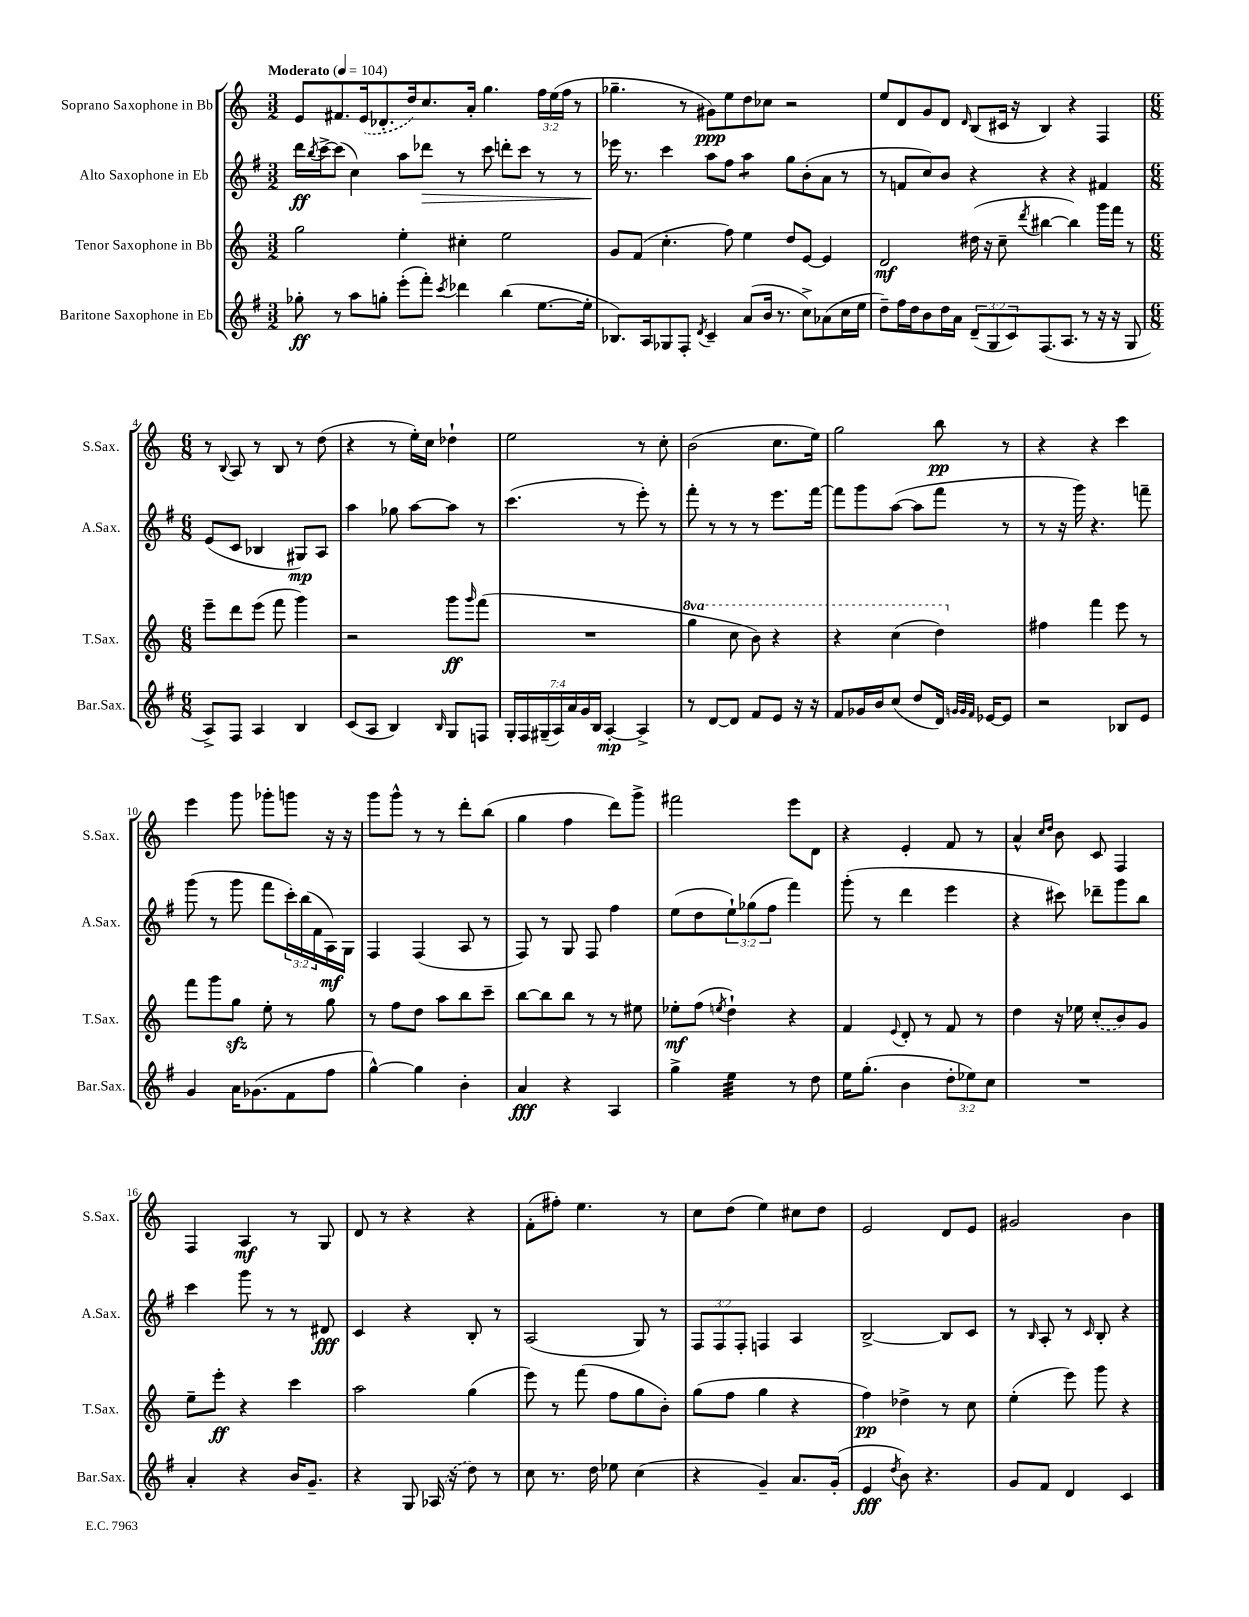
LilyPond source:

<<
\new StaffGroup <<
\new Staff = "s0" \with { instrumentName = "Soprano Saxophone in Bb" shortInstrumentName = "S.Sax." } {
    \clef treble \key c \major \numericTimeSignature \time 3/2 \override Staff.TupletNumber.text = #tuplet-number::calc-fraction-text \tempo "Moderato" 4 = 104
    e'8 fis'8. \once \slurDashed e'16( des'8.-. d''16) c''8. a'16-. g''4. \tuplet 3/2 { f''16 e''16( f''16 } r8 |
    ges''4.-- r8 gis'8\ppp) e''8 d''8 ces''8 r2 |
    e''8 d'8 g'8 d'8 \grace { d'16 } b8( cis'16 r16 b4) r4 f4 |
    \numericTimeSignature \time 6/8 r8 \appoggiatura { b8 } a8 r8 b8 r8 d''8( |
    r4 r8 e''16-.) c''16 des''4-! |
    e''2 r8 c''8-. |
    b'2( c''8. e''16) |
    g''2 b''8\pp r8 |
    r4 r4 c'''4 |
    e'''4 g'''8 ges'''8-. g'''8 r16 r16 |
    g'''8 g'''8-^ r8 r8 d'''8-. b''8( |
    g''4 f''4 d'''8) g'''8-> |
    fis'''2 e'''8 d'8 |
    r4 e'4-. f'8 r8 |
    a'4-^ \grace { c''16 d''16 } b'8 c'8 f4 |
    f4 a4\mf r8 g8 |
    d'8 r8 r4 r4 |
    f'8-.( fis''8-.) e''4. r8 |
    c''8 d''8( e''4) cis''8 d''8 |
    e'2 d'8 e'8 |
    gis'2 b'4 \bar "|." |
}
\new Staff = "s1" \with { instrumentName = "Alto Saxophone in Eb" shortInstrumentName = "A.Sax." } {
    \clef treble \key g \major \numericTimeSignature \time 3/2 \override Staff.TupletNumber.text = #tuplet-number::calc-fraction-text
    d'''16\ff \acciaccatura { b''8 } c'''16~-> c'''8( c''4) a''8 des'''8\> r8 c'''8 d'''8-. c'''8 r8 r8 |
    ees'''16\! r8. c'''4 a''8 fis''8 a''4:8 g''8 b'8-.( a'8 r8 |
    r8 f'8 c''8) b'8 r4 r4 r4 fis'4 |
    \numericTimeSignature \time 6/8 e'8( c'8 bes4 gis8\mp) a8 |
    a''4 ges''8 a''8~ a''8 r8 |
    c'''4.( r8 e'''8-.) r8 |
    fis'''8-. r8 r8 r8 e'''8. fis'''16~ |
    fis'''8 g'''8 a''8~( a''8 fis'''8 r8 |
    r8 r16 g'''16) r4. f'''8-- |
    g'''8( r8 g'''8 fis'''8 \tuplet 3/2 { c'''16-.) b''16( fis'16 } a16\mf) g16 |
    fis4 fis4( a8 r8 |
    fis8) r8 g8 fis8 fis''4 |
    e''8( d''8 \tuplet 3/2 { e''8-!) ges''8( fis''8 } fis'''4) |
    g'''8-.( r8 d'''4 e'''4 |
    r4 cis'''8) des'''8-- g'''8 b''8 |
    c'''4 g'''8 r8 r8 dis'8\fff |
    c'4 r4 b8-. r8 |
    a2( g8) r8 |
    \tuplet 3/2 { fis8 fis8 fis8-. } f4 a4 |
    b2~-> b8 c'8 |
    r8 \grace { b16 } a8-. r8 \grace { c'16 } b8-. r4 \bar "|." |
}
\new Staff = "s2" \with { instrumentName = "Tenor Saxophone in Bb" shortInstrumentName = "T.Sax." } {
    \clef treble \key c \major \numericTimeSignature \time 3/2 \set Staff.ottavationMarkups = #ottavation-simple-ordinals
    g''2 e''4-. cis''4-. e''2 |
    g'8 f'8( c''4.-. f''8) e''4 d''8 e'8~ e'4 |
    d'2\mf dis''16( r16 c''8-- \acciaccatura { d'''8 } bis''4~ bis''4) g'''16 f'''16 r8 |
    \numericTimeSignature \time 6/8 e'''8-- d'''8 e'''8( f'''8 g'''4) |
    r2 g'''8\ff \grace { g'''16 } f'''8( |
    R2. |
    \ottava #1 g'''4 c'''8 b''8) r4 |
    r4 c'''4( d'''4) \ottava #0 |
    fis''4 f'''4 e'''8 r8 |
    f'''8 g'''8 g''8\sfz e''8-. r8 g''8 |
    r8 f''8 d''8 a''8 b''8 c'''8-- |
    b''8~ b''8 b''8 r8 r8 eis''8 |
    ees''8-.\mf f''8( \acciaccatura { e''8 } d''4-!) r4 |
    f'4 \appoggiatura { e'8 } d'8-. r8 f'8 r8 |
    d''4 r16 ees''16 \once \slurDashed c''8-.( b'8) g'8 |
    e''8-- e'''8-.\ff r4 c'''4 |
    a''2 g''4( |
    e'''8) r8 f'''8( f''8 g''8 b'8-.) |
    g''8( f''8 g''4 r4 |
    f''4\pp) des''4-> r8 c''8 |
    e''4-.( e'''8) g'''8 r4 \bar "|." |
}
\new Staff = "s3" \with { instrumentName = "Baritone Saxophone in Eb" shortInstrumentName = "Bar.Sax." } {
    \clef treble \key g \major \numericTimeSignature \time 3/2 \override Staff.TupletNumber.text = #tuplet-number::calc-fraction-text
    ges''8-.\ff r8 a''8 g''8-. e'''8-.( fis'''8-.) \acciaccatura { c'''8 } des'''4 b''4( e''8.~ e''16-. |
    bes8.) a16 ges8 fis8-. \acciaccatura { d'8 } c'4-- a'8( b'16 r8. c''8->) aes'8( c''16 e''16 |
    d''8--) fis''16 d''16 b'8 d''16 a'16 \tuplet 3/2 { d'8--( g8 c'8) } fis8.( a8. r8 r16 r16 g8 |
    \numericTimeSignature \time 6/8 a8->) fis8 a4 b4 |
    c'8( a8 b4) \grace { b16 } g8 f8 |
    \tuplet 7/4 { g16-. fis16 gis16--( a16) a'16 g'16 b16 } a4~-.\mp a4-> |
    r8 d'8~ d'8 fis'8 e'8 r16 r16 |
    fis'8 ges'16 b'16 c''8( d''8 d'16) \grace { g'32 g'32 fis'32 } ees'16~ ees'8 |
    r2 bes8 e'8 |
    g'4 a'16 ges'8.( fis'8 fis''8 |
    g''4~-^) g''4 b'4-. |
    a'4\fff r4 a4 |
    g''4-> e''4:32 r8 d''8 |
    e''16 g''8.-.( b'4 \tuplet 3/2 { d''8-. ees''8) c''8 } |
    R2. |
    a'4-. r4 b'16 g'8.-- |
    r4 g8 \once \slurDashed aes16( r16 d''8) r8 |
    c''8 r8. d''16 ees''8 c''4( |
    r4 g'4--) a'8. g'16-.( |
    e'4\fff \acciaccatura { d''8 } b'8) r4. |
    g'8 fis'8 d'4 c'4 \bar "|." |
}
>>
>>
